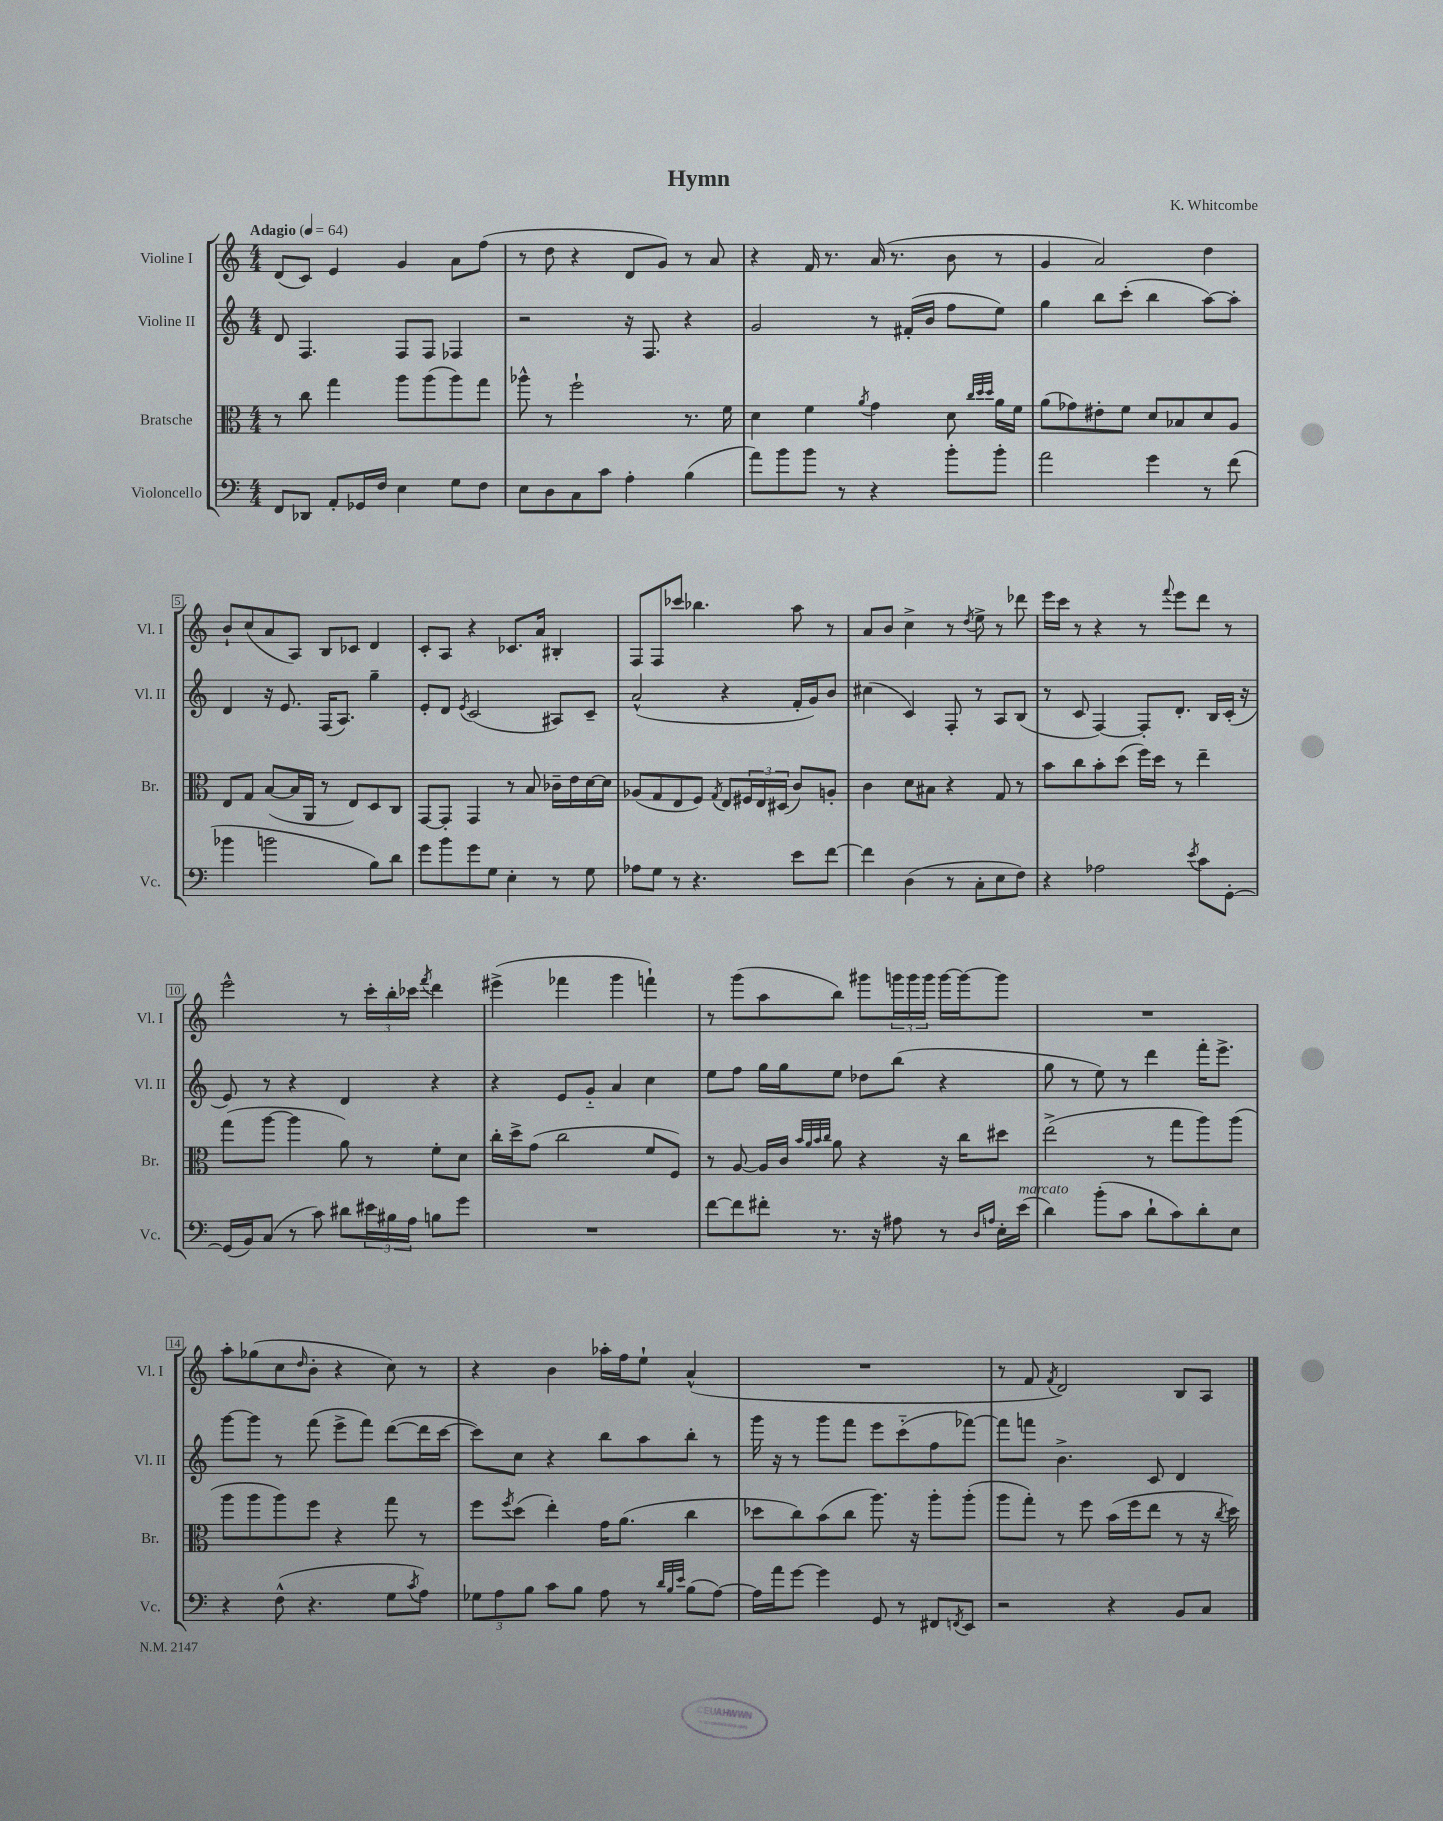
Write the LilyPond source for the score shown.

\header { title = "Hymn" composer = "K. Whitcombe" }
<<
\new StaffGroup <<
\new Staff = "s0" \with { instrumentName = "Violine I" shortInstrumentName = "Vl. I" } {
    \clef treble \key c \major \numericTimeSignature \time 4/4 \tempo "Adagio" 4 = 64
    d'8( c'8) e'4 g'4 a'8 f''8( |
    r8 d''8 r4 d'8 g'8) r8 a'8 |
    r4 f'16 r8. a'16( r8. b'8 r8 |
    g'4 a'2) d''4 |
    b'8-! c''8( a'8 a8) b8 ces'8 d'4 |
    c'8-. a8 r4 ces'8. a'16 bis4-. |
    f8 f8 ces'''8 bes''4. a''8 r8 |
    a'8 b'8 c''4-> r8 \acciaccatura { d''8 } e''8-> r8 des'''8 |
    e'''16 c'''16 r8 r4 r8 \appoggiatura { f'''8 } e'''8 d'''8 r8 |
    e'''2-^ r8 \tuplet 3/2 { c'''16-. b''16-. ces'''16 } \acciaccatura { f'''8 } d'''4 |
    eis'''4->( fes'''4 g'''4 f'''4-!) |
    r8 g'''8( a''8 b''8) gis'''8 \tuplet 3/2 { g'''16 g'''16 g'''16 } g'''16~ g'''16~ g'''8 |
    R1 |
    a''8-. ges''8( c''8 \grace { d''16 } b'8-. r4 c''8) r8 |
    r4 b'4 aes''16-. f''16 e''8-! a'4-^( |
    R1 |
    r8 f'8 \acciaccatura { f'8 } d'2) b8 a8 \bar "|." |
}
\new Staff = "s1" \with { instrumentName = "Violine II" shortInstrumentName = "Vl. II" } {
    \clef treble \key c \major \numericTimeSignature \time 4/4
    d'8 f4. f8 f8 fes4 |
    r2 r16 f8. r4 |
    g'2 r8 fis'16-.( b'16 f''8 e''8) |
    g''4 b''8 c'''8-.( b''4 a''8~) a''8-. |
    d'4 r16 e'8. f16( a8.) g''4-- |
    e'8-. d'8 \acciaccatura { e'8 } c'2( ais8) c'8-- |
    a'2-^( r4 f'16-. g'16) b'8 |
    cis''4( c'4) f8-. r8 a8 b8( |
    r8 c'8 f4~) f8-. d'8.-. b16 c'16-.( r16 |
    e'8) r8 r4 d'4 r4 |
    r4 e'8 g'8-_ a'4 c''4 |
    e''8 f''8 g''16 g''16 e''8 des''8 b''8( r4 |
    g''8 r8 e''8) r8 d'''4 f'''16-. e'''8.-> |
    g'''8~ g'''8 r8 f'''8( e'''8-> f'''8) d'''8~( d'''16 c'''16~ |
    c'''8) c''8 r4 b''8 a''8 b''8-. r8 |
    g'''16 r16 r8 g'''8 f'''8 e'''8 c'''8-_( f''8 fes'''8~) |
    fes'''8 f'''8 b'4.-> c'8 d'4 \bar "|." |
}
\new Staff = "s2" \with { instrumentName = "Bratsche" shortInstrumentName = "Br." } {
    \clef alto \key c \major \numericTimeSignature \time 4/4
    r8 c''8 g''4 a''8 a''8( a''8) g''8 |
    aes''8-^ r8 f''2-! r8. f'16 |
    d'4 f'4 \acciaccatura { a'8 } g'4 d'8 \grace { c''32 d''32 d''32 } a'16 f'16 |
    a'8( ges'8) eis'8-. f'8 d'8 bes8 d'8 a8 |
    e8 g8 b8~( b16 a,16 r8 e8) d8 c8 |
    g,8~ g,8-. g,4 r8 b8 ces'16-- e'16 d'16~ d'16 |
    aes8( g8 e8 f8) \acciaccatura { g8 } e8 \tuplet 3/2 { fis16 e16 dis16( } c'8) a8-. |
    c'4 d'8 bis8 r4 g8 r8 |
    b'8 c''8 b'8-. d''8( f''16) d''16 r8 e''4-- |
    g''8( a''8~ a''4 a'8) r8 f'8-. d'8 |
    c''16-. d''16-> g'8( c''2 f'8 f8) |
    r8 a8~ a16 c'16 \grace { b'32 a'32 b'32 c''32 } a'8 r4 r16 c''16 dis''8 |
    e''2->( r8 g''8 a''8) a''8( |
    a''8 a''8 a''8) f''8 r4 g''8 r8 |
    f''8 \acciaccatura { f''8 } d''8( e''4-.) g'16 a'8.( c''4 |
    des''8 c''8) b'8( c''8 a''8.) r16 a''8-. a''8-.( |
    a''8 g''8-.) r8 f''8 b'16( f''16 e''8 r8 r16 \acciaccatura { c''8 } d''16) \bar "|." |
}
\new Staff = "s3" \with { instrumentName = "Violoncello" shortInstrumentName = "Vc." } {
    \clef bass \key c \major \numericTimeSignature \time 4/4
    f,8 des,8 a,8-. ges,16 f16 e4 g8 f8 |
    e8 d8 c8 c'8 a4-. b4( |
    a'8) b'8 b'8 r8 r4 b'8-. b'8-. |
    a'2 g'4 r8 f'8( |
    bes'4 b'2 b8) d'8 |
    g'8 b'8 g'8 g8 e4-. r8 g8 |
    aes8 g8 r8 r4. e'8 f'8~ |
    f'4 d4( r8 c8-. e8 f8) |
    r4 aes2 \acciaccatura { e'8 } c'8 g,8~-. |
    g,16( b,16) c8( r8 c'8) dis'8 \tuplet 3/2 { eis'16 bis16 a16 } b8 g'8 |
    R1 |
    f'8~ f'8 fis'8-. r8. r16 ais8 r8 \grace { d16 a16 } e16-. e'16^\markup { \italic "marcato" }( |
    d'4) b'8-.( c'8 d'8-! c'8) d'8-. e8 |
    r4 f8-^( r4. g8 \acciaccatura { c'8 } a8) |
    \tuplet 3/2 { ges8 a8 b8 } c'8 b8 a8 r8 \grace { d'32 b32 e'32 } b8( a8~) |
    a16 a'16 g'8~ g'4 g,8 r8 fis,8 \acciaccatura { f,8 } e,8 |
    r2 r4 b,8 c8 \bar "|." |
}
>>
>>
\layout { \context { \Score \override BarNumber.stencil = #(make-stencil-boxer 0.1 0.3 ly:text-interface::print) } }
